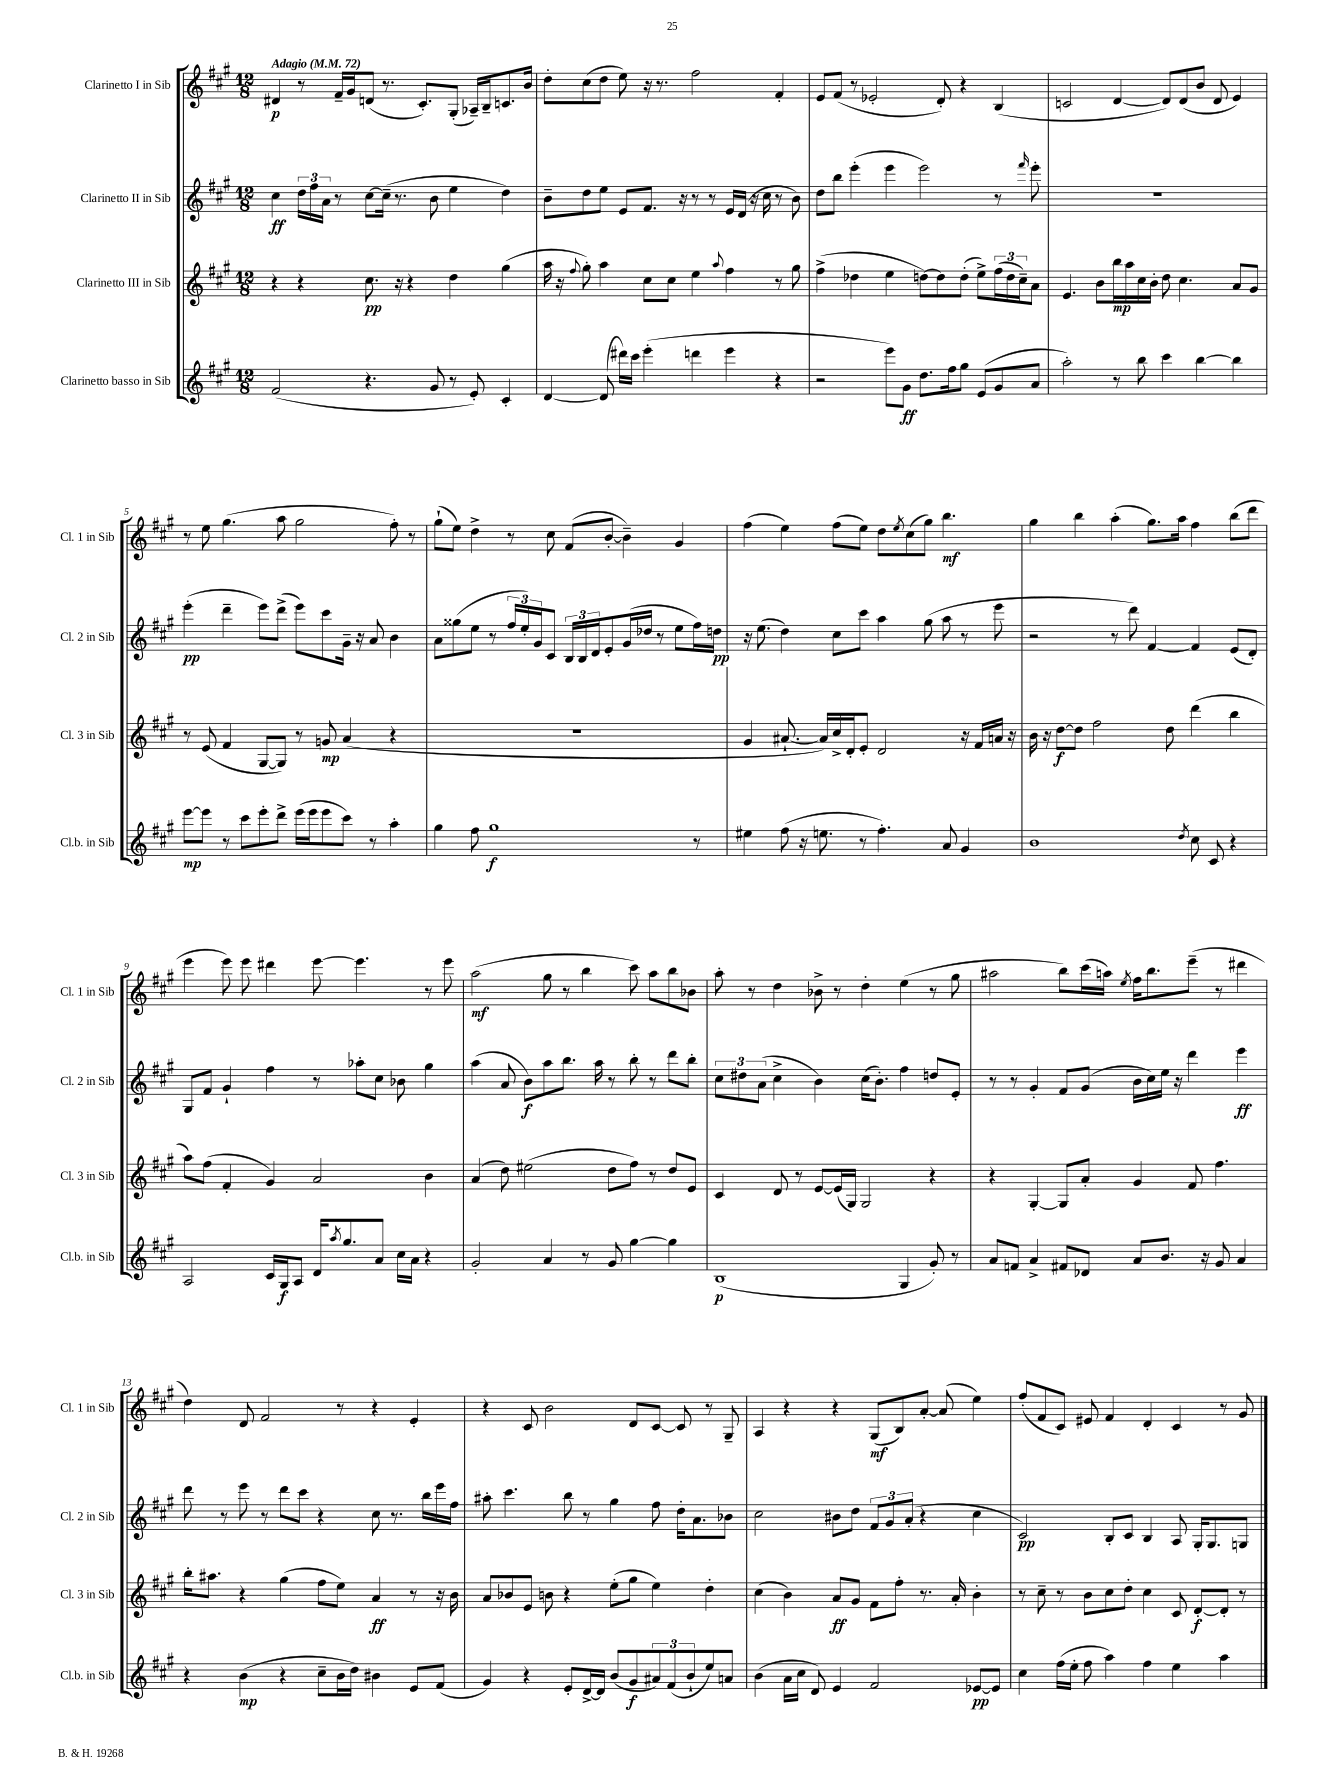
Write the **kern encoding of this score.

**kern	**kern	**kern	**kern
*staff4	*staff3	*staff2	*staff1
*clefG2	*clefG2	*clefG2	*clefG2
*k[f#c#g#]	*k[f#c#g#]	*k[f#c#g#]	*k[f#c#g#]
*M12/8	*M12/8	*M12/8	*M12/8
*MM72	*MM72	*MM72	*MM72
(2f#	4r	4cc#	4d#
.	4r	24dd	8r
.	.	24ff#	.
.	.	24a	.
.	.	8r	16f#~
.	.	.	16g#
4.r	8.cc#	[8cc#	(8d
.	.	(16cc#~]	8.r
.	16r	8.r	.
.	4r	.	.
.	.	.	8.c#')
8g#	.	8b	.
8r	4dd	4ee	(8G#'
8e')	.	.	16A-~)
.	.	.	16B~
4c#'	(4gg#	4dd)	8.c
.	.	.	16b
=	=	=	=
[4d	16aa	8b~	8dd'
.	16r	.	.
.	8qqff#	.	.
.	8gg#')	8dd	(8cc#
(8d]	4aa	8ee	8dd
16ddd#)	.	8e	8ee)
16ccc#	.	.	.
(4eee'	8cc#	8.f#	16r
.	.	.	8.r
.	8cc#	.	.
.	.	16r	.
4ddd	4ee	8r	2ff#
.	.	8r	.
.	8qqaa	.	.
4eee	4ff#	16e	.
.	.	(16d	.
.	.	16r	.
.	.	16cc#	.
4r	8r	8r	4f#'
.	8gg#	8b)	.
=	=	=	=
2r	(4ff#^	8dd	8e
.	.	8bb	(8f#
.	4dd-	(4eee'	8r
.	.	.	2e-'
8eee)	4ee	4eee	.
8g#	.	.	.
8.dd	[8dd)	2eee)	.
.	8dd]	.	8d')
16ff#	.	.	.
8gg#	(8dd'	.	4r
(8e	8ee^)	.	.
8g#	(24ff#	8r	(4B
.	24dd	.	.
.	24cc#~)	.	.
.	.	16qqfff#	.
8a	8a	8eee'	.
=	=	=	=
2aa')	4.e	1.r	2c
.	8b	.	.
8r	16bb	.	[4d
.	16aa	.	.
8bb	16cc#	.	.
.	16b'	.	.
4ccc#	8dd	.	8d])
.	4.cc#	.	(8d
[4bb	.	.	8b
.	.	.	8d
4bb]	8a	.	4e)
.	8g#	.	.
=	=	=	=
[8eee	8r	(4eee'	8r
8eee]	(8e	.	8ee
8r	4f#	4ddd~	(4.gg#
8ccc#	.	.	.
8eee'	[8G#	8eee)	.
8ddd^	8G#])	(8ddd^	8aa
(16eee	8r	8eee)	2gg#
16eee	.	.	.
8eee	8g	8ccc#	.
8ccc#)	(4a	16g#~	.
.	.	16r	.
8r	.	8a	.
4aa'	4r	4b	8ff#')
.	.	.	8r
=	=	=	=
4gg#	1.r	8a	(8gg#`
.	.	(8gg##	8ee)
8ff#	.	8ee	4dd^
1gg#	.	8r	.
.	.	24ff#	8r
.	.	24ee')	.
.	.	24g#	.
.	.	8c#	8cc#
.	.	24B	(8f#
.	.	24B	.
.	.	24d	.
.	.	8e'	[8b'
.	.	(16g#	4b~])
.	.	16dd-	.
.	.	8r	.
.	.	8ee	4g#
8r	.	16ff#)	.
.	.	16dd	.
=	=	=	=
4ee#	4g#	16r	(4ff#
.	.	(8.ee	.
(8ff#	[8.a#`	4dd)	4ee)
16r	.	.	.
8.ee	16a#])	.	.
.	16cc#^	8cc#	(8ff#
.	16d'	.	.
8r	8e'	8ccc#	8ee)
4.ff#')	2d	4aa	8dd
.	.	.	8qee
.	.	.	(8cc#
.	.	(8gg#	8gg#)
8a	.	8aa	4.bb
4g#	16r	8r	.
.	16f#	.	.
.	16a	8eee	.
.	16r	.	.
=	=	=	=
1b	16b	2r	4gg#
.	16r	.	.
.	[8dd	.	.
.	8dd]	.	4bb
.	2ff#	.	.
.	.	8r	(4aa'
.	.	8ddd)	.
.	.	[4f#	8.gg#)
.	8dd	.	.
.	.	.	16aa
8qdd	.	.	.
8cc#	(4ddd	4f#]	4ff#
8c#	.	.	.
4r	4bb	(8e	(8bb
.	.	8d')	8ddd
=	=	=	=
2A	8aa)	8G#	4eee
.	(8ff#	8f#	.
.	4f#'	4g#`	8eee)
.	.	.	8eee
16c#	4g#)	4ff#	4ddd#
16G#	.	.	.
8A	.	.	.
16d	2a	8r	[8eee
8qaa	.	.	.
8.gg#	.	.	.
.	.	8aa-'	4.eee]
8a	.	8cc#	.
16cc#	.	8b-	.
16a	.	.	.
4r	4b	4gg#	8r
.	.	.	8eee
=	=	=	=
2g#'	(4a	(4aa	(2aa
.	8dd)	8a	.
.	(2ee#	8b)	.
4a	.	8aa	8gg#
.	.	8.bb	8r
8r	.	.	4bb
.	.	16aa	.
8g#	8dd	8r	.
[4gg#	8ff#)	8bb'	8ccc#)
.	8r	8r	8aa
4gg#]	8dd	8ddd	8bb
.	8e	8bb'	8b-
=	=	=	=
(1B	4c#	12cc#	8aa'
.	.	12dd#	.
.	.	.	8r
.	.	(12a	.
.	8d	4cc#^	4dd
.	8r	.	.
.	[8e	4b)	8b-^
.	(16e]	.	8r
.	16G#)	.	.
.	2G#	(16cc#	4dd'
.	.	8.b')	.
4G#	.	4ff#	(4ee
8g#')	4r	8dd	8r
8r	.	8e'	8gg#
=	=	=	=
8a	4r	8r	2aa#
8f	.	8r	.
4a^	[4G#'	4g#'	.
8f#	8G#]	8f#	8bb)
8d-	8a'	(8g#	(16ccc#
.	.	.	16aa)
.	.	.	8qee
8a	4g#	16b	16ff#
.	.	16cc#)	8.bb
8.b	.	16ee	.
.	.	16r	.
.	8f#	4ddd	(8eee~
16r	.	.	.
8g#	4.ff#	.	8r
4a	.	4eee	4ddd#
=	=	=	=
4r	16bb'	8ddd	4dd)
.	8.aa#	.	.
.	.	8r	.
(4b	4r	8eee	8d
.	.	8r	2f#
4r	(4gg#	8ddd	.
.	.	8ccc#	.
8cc#~	8ff#	4r	.
16b	8ee)	.	8r
16dd)	.	.	.
4b#	4a	8cc#	4r
.	.	8.r	.
8e	8r	.	4e'
.	.	16bb	.
(8f#	16r	16eee	.
.	16b	16ff#	.
=	=	=	=
4g#)	8a	8aa#'	4r
.	8b-	4.ccc#	.
4r	8e	.	8c#
.	8b	.	2b
8e'	4r	8bb	.
[16d^	.	8r	.
16d]	.	.	.
(8b	(8ee'	4gg#	.
8g#	8gg#	.	8d
12a#)	4ee)	8ff#	[8c#
(12f#	.	.	.
.	.	16dd'	8c#]
12b`	.	.	.
.	.	8.a	.
8ee)	4dd'	.	8r
8a	.	8b-	8G#~
=	=	=	=
(4b	(4cc#	2cc#	4A
16a	4b)	.	4r
16cc#	.	.	.
8d)	.	.	.
4e	8a	8b#	4r
.	8g#	8dd	.
2f#	8f#	12f#	(8G#
.	.	12g#	.
.	8ff#'	.	8B)
.	.	(12a'	.
.	8.r	4r	[8a'
.	.	.	(8a]
.	16a'	.	.
[8e-	4b'	4cc#	4ee)
8e-]	.	.	.
=	=	=	=
4cc#	8r	2c#)	(8ff#'
.	8cc#~	.	8f#
(16ff#	8r	.	8c#)
16ee'	.	.	.
8ff#	8b	.	8e#
4aa)	8cc#	8B'	4f#
.	8dd'	8c#	.
4ff#	4cc#	4B	4d'
4ee	8c#	8A	4c#
.	[8d'	16G#'	.
.	.	8.G#	.
4aa	8d']	.	8r
.	8r	8G	8g#
==	==	==	==
*-	*-	*-	*-
